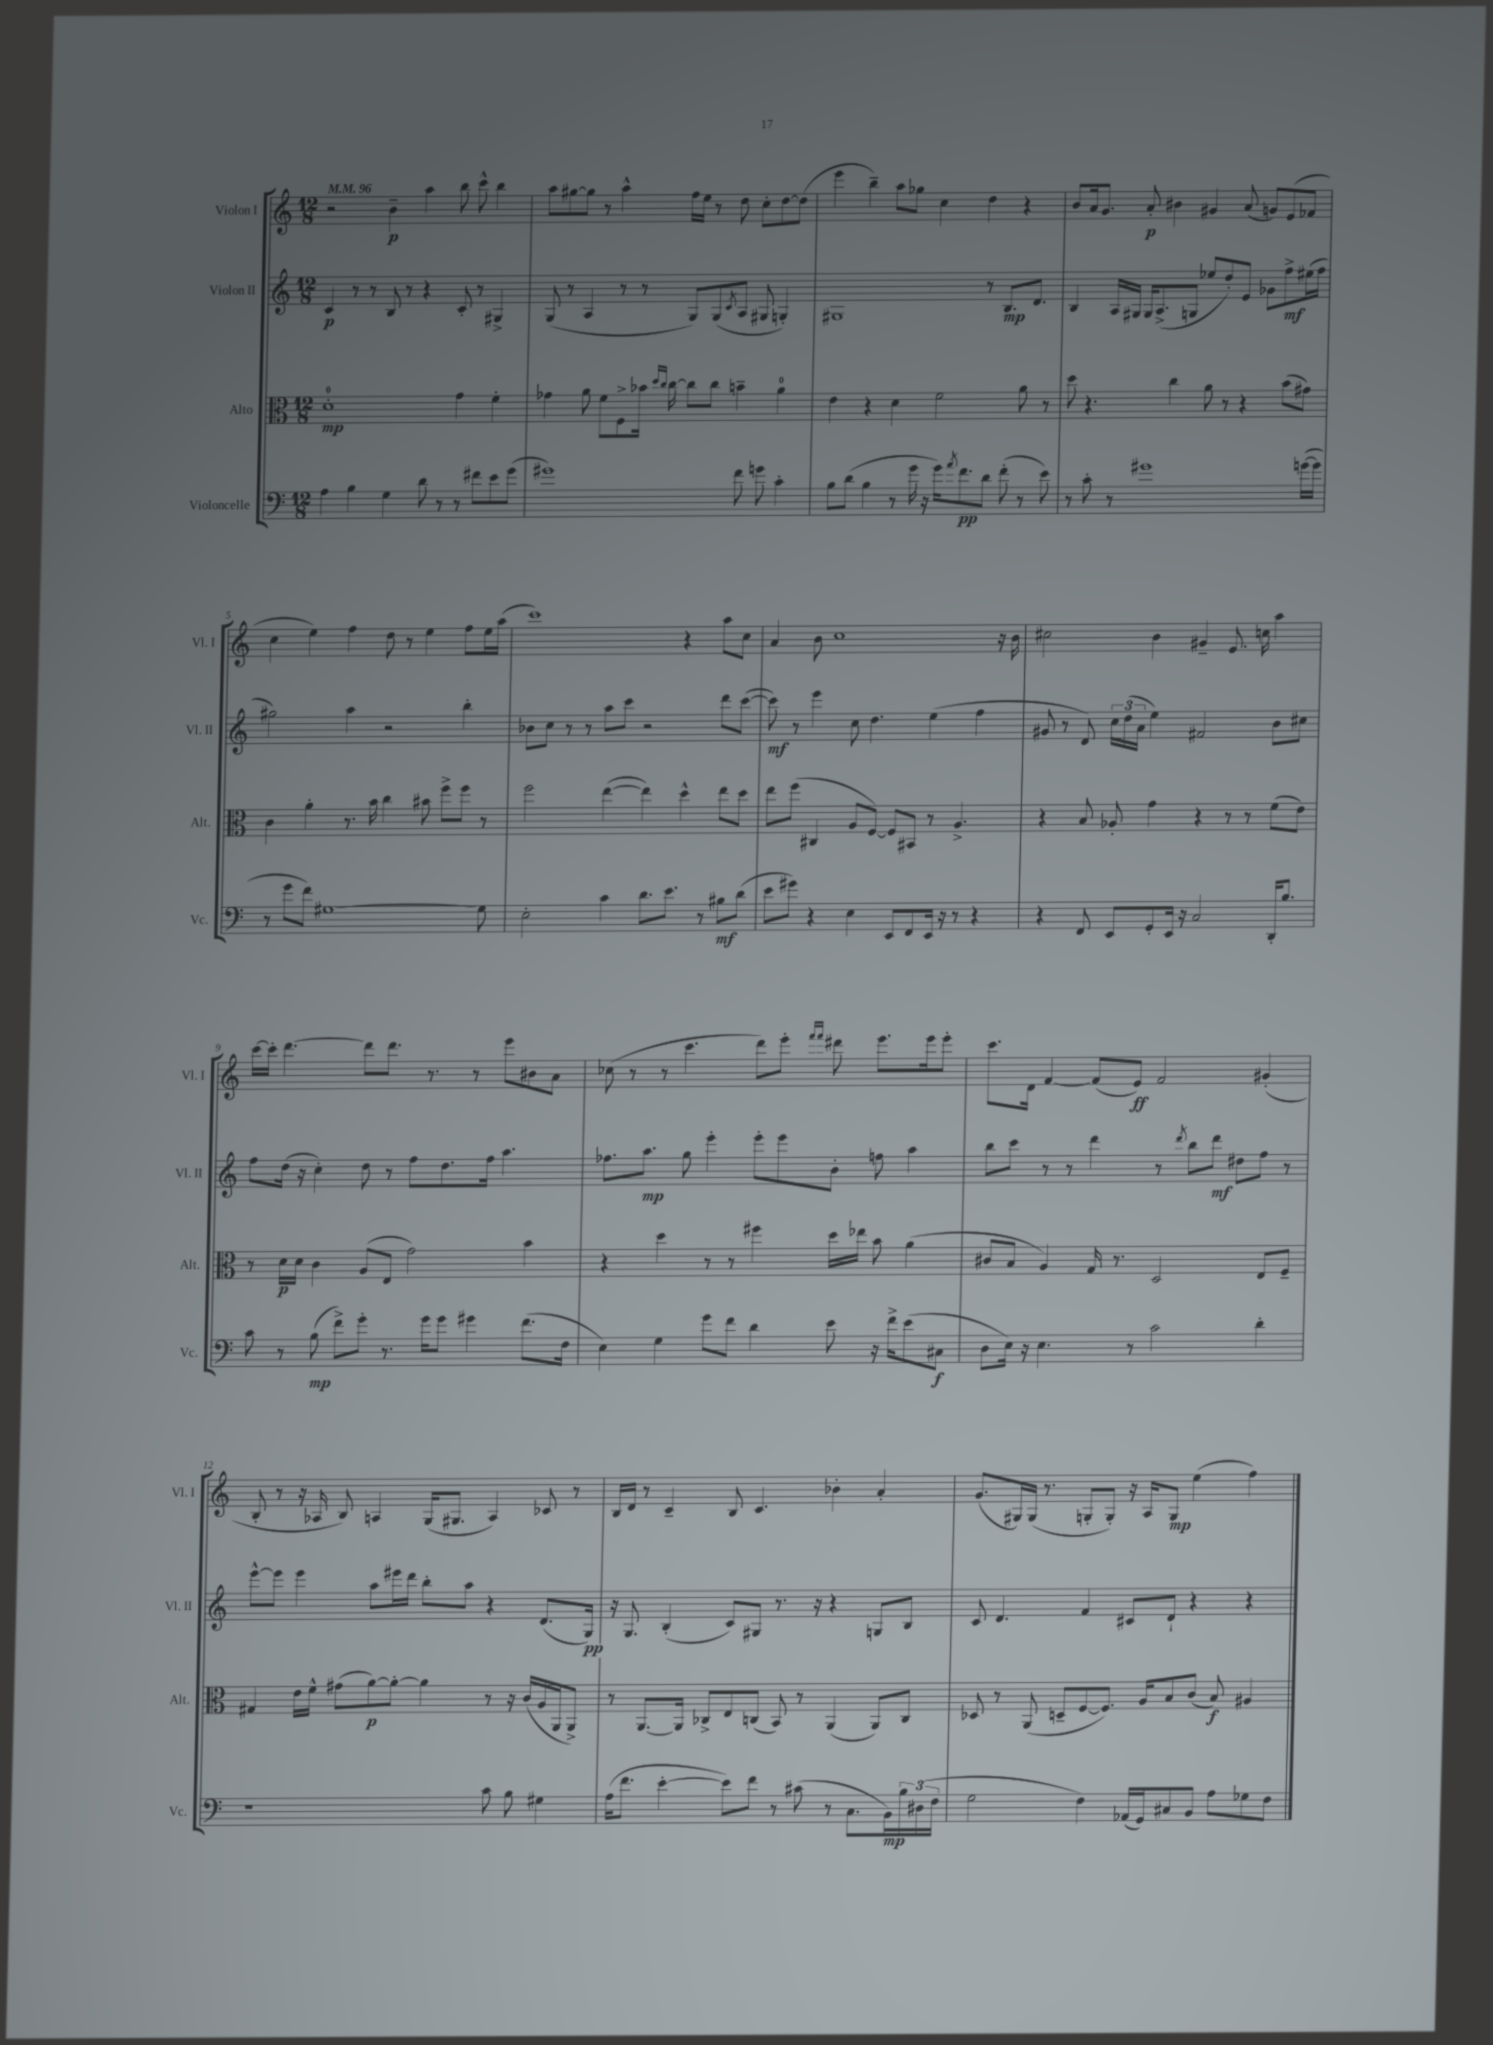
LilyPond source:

<<
\new StaffGroup <<
\new Staff = "s0" \with { instrumentName = "Violon I" shortInstrumentName = "Vl. I" } {
    \clef treble \key c \major \numericTimeSignature \time 12/8 \tempo 4 = 96
    r2 b'4--\p a''4 b''8 c'''8-^ b''4 |
    a''8 gis''8~ gis''8 r8 a''4-^ f''16 e''16 r8 d''8 c''8-. d''8~ d''8( |
    e'''4 b''4--) a''8 ges''8 c''4 d''4 r4 |
    b'8 a'16 g'8. a'8-.\p bis'4 gis'4 a'8( g'8) e'8( fes'8 |
    c''4 e''4) f''4 d''8 r8 e''4 f''8 e''16 a''16( |
    c'''1) r4 a''8 c''8 |
    a'4 b'8 c''1 r16 b'16 |
    cis''2 b'4 gis'4-- e'8. c''16 a''4 |
    c'''16~ c'''16-. d'''4.~ d'''8 d'''8. r8. r8 e'''8 bis'8 a'8 |
    ces''8( r8 r8 c'''4. d'''8) e'''8-. \grace { f'''16 f'''16 } dis'''8 e'''8. e'''16 e'''8-. |
    c'''8. d'16 f'4~ f'8( e'8\ff) f'2 gis'4-.( |
    b8-. r8 r16 aes16 b8) a4 g16( gis8. a4) ces'8 r8 |
    b16 d'16 r8 c'4-- b8 c'4. bes'4-. a'4-. |
    g'8.( gis16) gis16( r8. g8-. g8-.) r16 a16 g8\mp e''4( f''4) \bar "|." |
}
\new Staff = "s1" \with { instrumentName = "Violon II" shortInstrumentName = "Vl. II" } {
    \clef treble \key c \major \numericTimeSignature \time 12/8
    c'4\p r8 r8 b8 r8 r4 c'8-. r8 gis4-> |
    g8( r8 a4 r8 r8 g8) g8( \acciaccatura { c'8 } a8 gis8 g4-.) |
    gis1 r8 b8.\mp d'8. |
    b4 a16 gis16 gis16 a8.->( g8 ees''8 d''8-.) e'8 ges'8 f''8->\mf eis''16( f''16 |
    gis''2) a''4 r2 b''4-. |
    bes'8 c''8 r8 r8 a''8 c'''8 r2 d'''8 c'''8~( |
    c'''8\mf) r8 e'''4 c''8 d''4. e''4( f''4 |
    gis'8 r8 d'8) \tuplet 3/2 { c''16 d''16( a'16 } e''4) fis'2 b'8 cis''8 |
    f''8 d''16( r16 c''4-.) d''8 r8 f''8 d''8. f''16 a''4. |
    fes''8. a''8.\mp g''8 e'''4-. e'''8-. e'''8 b'8-. f''8 a''4 |
    b''8 c'''8 r8 r8 d'''4 r8 \acciaccatura { d'''8 } b''8 d'''8\mf dis''8 f''8 r8 |
    e'''8~-^ e'''8 e'''4 a''8 eis'''16 d'''16 b''8-. a''8 r4 d'8.( g16\pp) |
    r16 g8. b4-.( c'8) gis8 r8. r16 r4 g8 b8 |
    c'8 d'4. f'4 cis'8 d'8-! r4 r4 \bar "|." |
}
\new Staff = "s2" \with { instrumentName = "Alto" shortInstrumentName = "Alt." } {
    \clef alto \key c \major \numericTimeSignature \time 12/8
    d'1-0-.\mp g'4 f'4-. |
    ges'4 a'8 f'8 f8-> bes'16 \grace { d''16 c''16 } c''16~ c''8 c''8 b'4-- a'4-0 |
    e'4 r4 d'4 f'2 a'8 r8 |
    d''8 r4. c''4 a'8 r8 r4 b'8( gis'8) |
    c'4 a'4-. r8. b'16 c''4 bis'8 f''8-> f''8 r8 |
    f''2 e''4~( e''4) d''4-^ e''8 d''8 |
    e''8 f''8( cis4 a8 f8~) f8 bis,8 r8 a4.-> |
    r4 b8 aes8-. g'4 r4 r8 r8 f'8( e'8) |
    r8 d'16\p d'16 c'4 a8( e8 g'2) b'4 |
    r4 d''4 r8 r8 fis''4 d''16 ees''16 b'8 a'4( |
    cis'8 b8 a4) g16 r8. d2 e8 f8-- |
    gis4 e'16 f'16-^ gis'8( a'8~\p) a'8~-. a'4 r8 r16 c'16( a16 a,16 a,8->) |
    r8 a,8.~ a,16 ces8-> e8 c8( b,8) r8 a,4( a,8) c8 |
    des8 r8 a,8( d8-- f8~ f8.) a16 b8 c'8( b8\f) ais4 \bar "|." |
}
\new Staff = "s3" \with { instrumentName = "Violoncelle" shortInstrumentName = "Vc." } {
    \clef bass \key c \major \numericTimeSignature \time 12/8
    a4 b4 g4 d'8 r8 r8 fis'8 e'8 g'8( |
    gis'1) f'8 g'8 c'4-. |
    b8 d'8( b4 r8 g'16 r16 g'16) \acciaccatura { a'8 } f'8.\pp d'8 f'8-.( r8 e'8) |
    r8 c'8-. r8 gis'1 g'16~( g'16 |
    r8 g'8 f'8) gis1~ gis8 |
    e2-. c'4 d'8. e'8. r8 bis8\mf d'8( |
    e'8 gis'8) r4 e4 e,8 f,8 e,16 r16 r8 r4 |
    r4 f,8 e,8 g,8-. e,16 r16 c2 d,16-. b8. |
    c'8 r8 b8\mp( f'8->) g'8-. r8. g'16 g'8 gis'4 f'8.( f16 |
    e4) g4 g'8 f'8 d'4 e'8 r16 f'16-> e'8( cis8\f |
    d8 e16) r16 e4. r8 c'2 d'4-. |
    r1 c'8 b8 gis4 |
    a16( f'8. e'4~-. e'8) f'8 r8 cis'8( r8 c8. b,16\mp) \tuplet 3/2 { b16 dis16( f16 } |
    g2 f4) aes,16( g,16) cis8 b,8 a8 ges8 f8 \bar "|." |
}
>>
>>
